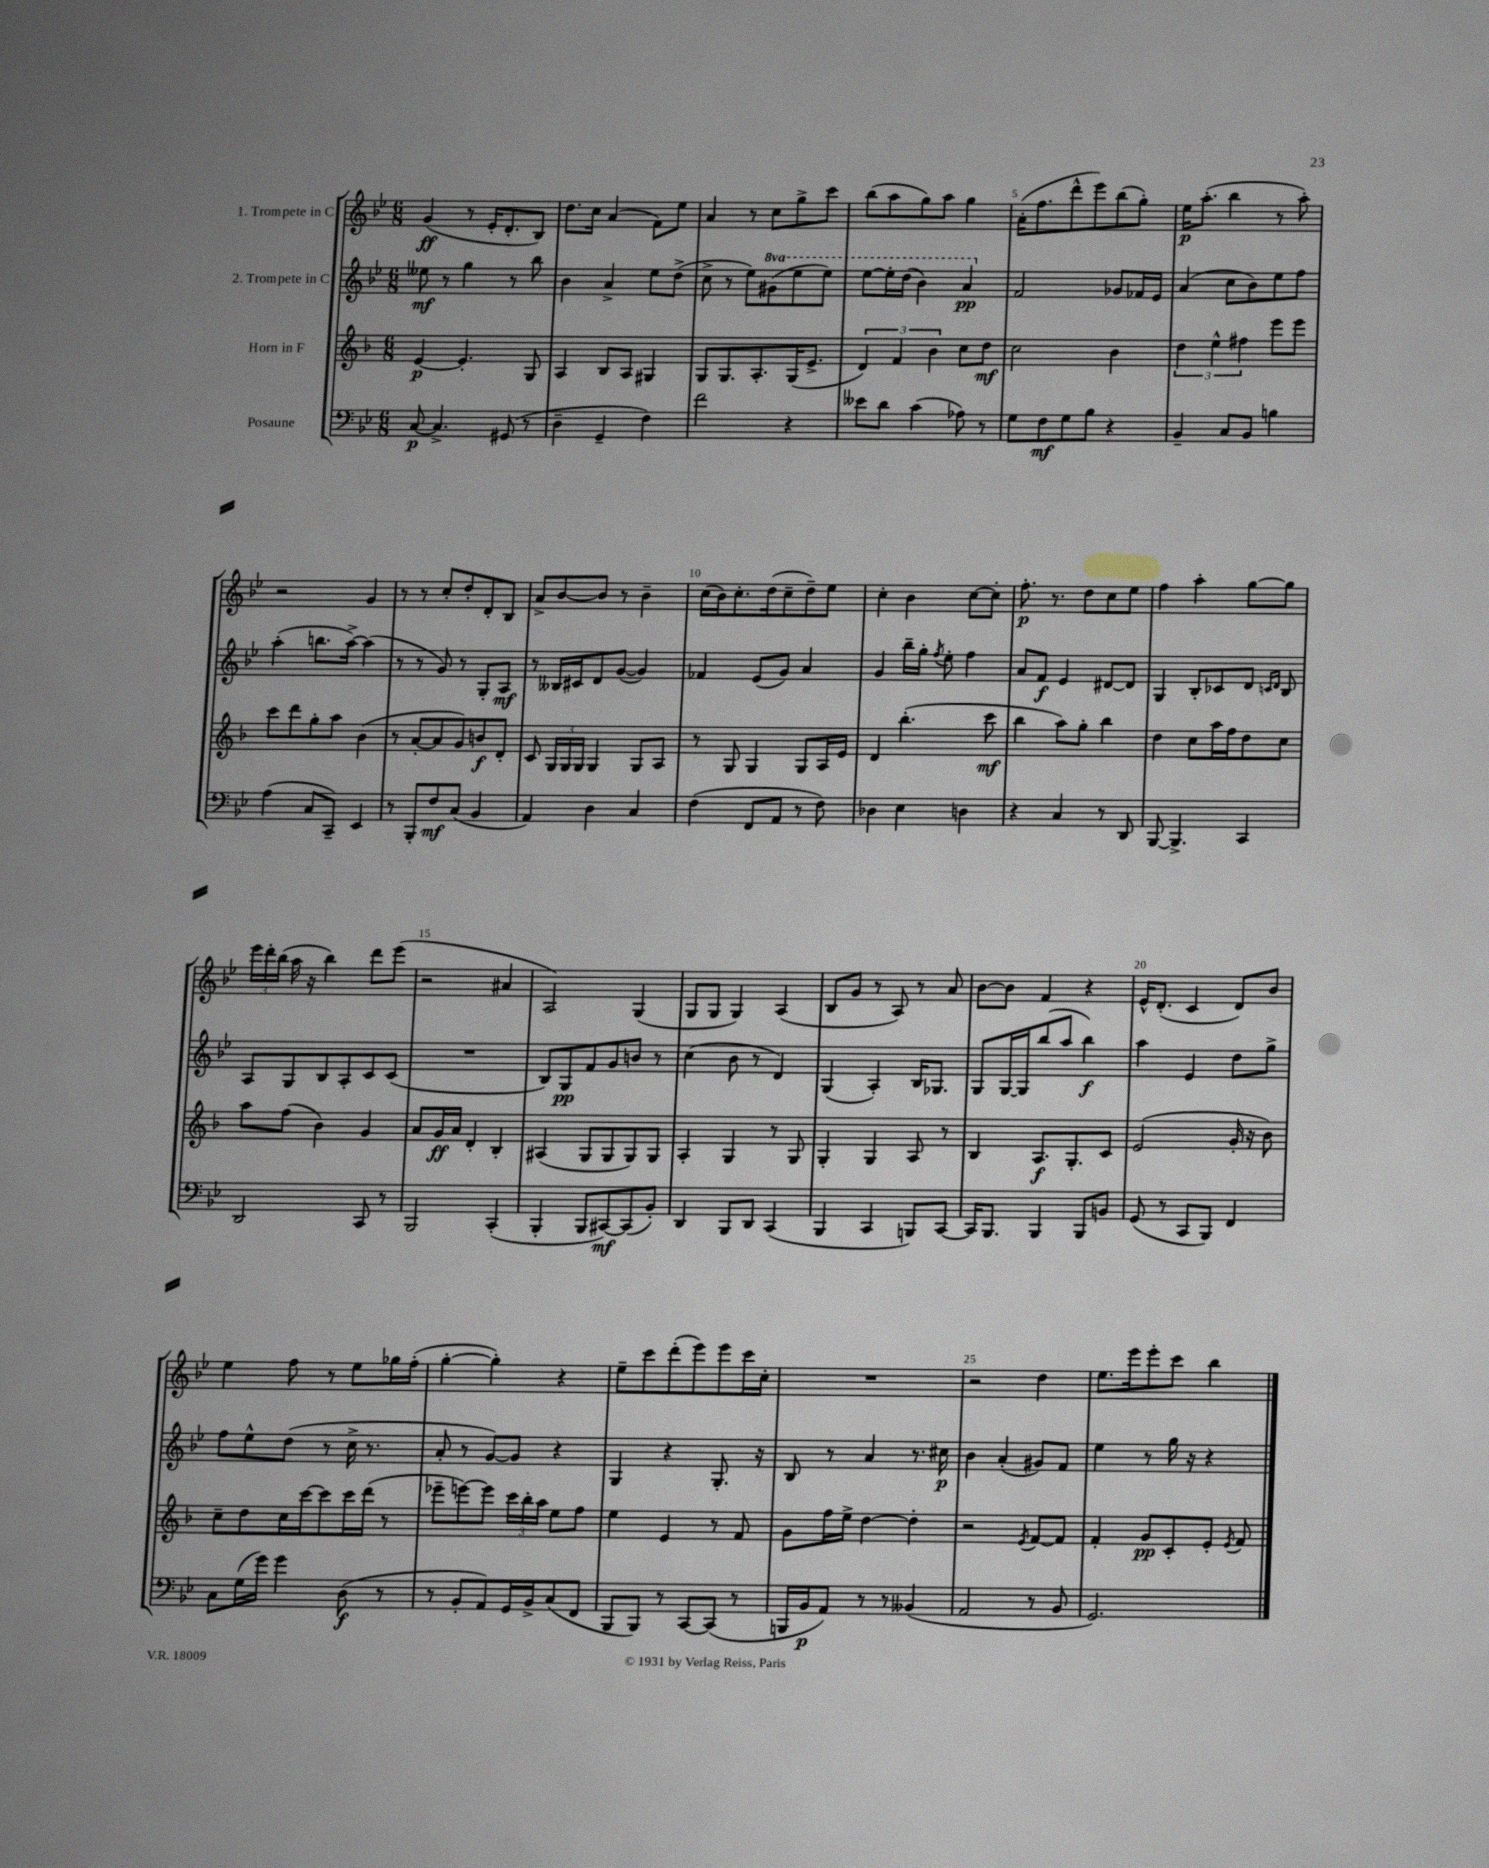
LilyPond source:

<<
\new StaffGroup <<
\new Staff = "s0" \with { instrumentName = "1. Trompete in C" } {
    \clef treble \key bes \major \numericTimeSignature \time 6/8
    \autoBeamOff g'4\ff( r8 ees'16[-. d'8.-. bes8]) |
    d''8.[ c''16] a'4( f'8[) ees''8] |
    a'4 r8 c''8[ g''8-> c'''8] |
    bes''8[( a''8 g''8) a''8] g''4 |
    a'16[-.( f''8. d'''8-^ ees'''8) bes''8( g''8]-.) |
    ees''16[\p a''8.]-.( bes''4 r8 a''8-.) |
    r2 g'4 |
    r8 r8 c''8[-. d''8-. d'8-. bes8] |
    a'8[-> bes'8~ bes'8] r8 bes'4-- |
    c''16[( bes'16) c''8.-. d''16( c''8-- d''8--) ees''8] |
    c''4-. bes'4 c''8[~ c''8]-. |
    f''8.-.\p r8. d''8[ c''8 ees''8] |
    f''4 a''4-. g''8[~ g''8] |
    \tuplet 3/2 { ees'''16[ d'''16-. bes''16]( } a''16 r16 bes''4) d'''8[ ees'''8]( |
    r2 ais'4 |
    a2) g4( |
    g8[ g8] g4) a4( |
    bes8[ g'8] r8 a8) r8 a'8 |
    bes'8[~ bes'8] f'4 r4 |
    ees'16[-^ d'8.]-.( c'4 d'8[) bes'8] |
    ees''4 f''8 r8 ees''8[ ges''16 f''16]-.( |
    g''4~-. g''4-.) r4 |
    ees''8[-- c'''8 d'''8-.( ees'''8) ees'''8 c'''16 c''16]-. |
    R2. |
    r2 d''4 |
    ees''8.[ ees'''16 ees'''8-. c'''8] bes''4 \bar "|." |
}
\new Staff = "s1" \with { instrumentName = "2. Trompete in C" } {
    \clef treble \key bes \major \numericTimeSignature \time 6/8 \set Staff.ottavationMarkups = #ottavation-simple-ordinals
    \autoBeamOff eeses''8\mf r8 g''4 r8 bes''8 |
    bes'4 a'4-> ees''8[ d''8]->( |
    c''8-> r8 ees''8[) \ottava #1 gis''8( ees'''8 ees'''8]) |
    ees'''8[~ ees'''16-. d'''16]( bes''4) a''4\pp \ottava #0 |
    f'2 ges'8[ fes'16 ees'16] |
    a'4( c''8[ bes'8) ees''8 f''8] |
    a''4-.( b''8.[ a''16]~->) a''4( |
    r8 r8 g'8) r8 g8[-. a8]\mf |
    r8 beses16[ cis'16 d'8 g'8]~( g'4) |
    fes'4 ees'8[( g'8]) a'4 |
    g'4 bes''16[-- g''16]-. \acciaccatura { f''8 } ees''8-. f''4 |
    a'8[ f'8]\f ees'4 dis'8[~ dis'8] |
    g4 bes8[-. ces'8 d'8] \grace { c'16[ d'16] } bes8 |
    a8[ g8 bes8 a8-. c'8 c'8]( |
    R2. |
    bes8[) g8\pp f'8 g'8 b'8] r8 |
    c''4( bes'8 r8 d'4) |
    g4( a4-.) bes16[ ges8.] |
    g8[ g16~ g16 bes''8( a''8] bes''4\f) |
    a''4 ees'4 d''8[ g''8]-> |
    f''8[ ees''8-^ d''8]( r8 c''16-> r8. |
    a'8-. r8 g'8[~) g'8] r4 |
    g4 r4 g8.-. r16 |
    bes8 r8 a'4 r8. cis''16\p |
    bes'4 a'4-.( gis'8[) f'8] |
    ees''4 r8 g''16 r16 r4 \bar "|." |
}
\new Staff = "s2" \with { instrumentName = "Horn in F" } {
    \clef treble \key f \major \numericTimeSignature \time 6/8
    \autoBeamOff e'4~\p e'4.-. g8 |
    a4 bes8[ a8] gis4 |
    g8[ g8. a8.-. g16( e'8.]-> |
    \tuplet 3/2 { d'4) f'4 bes'4 } c''8[ d''8]\mf |
    c''2 bes'4 |
    \tuplet 3/2 { d''4 e''4-^ fis''4 } e'''8[ e'''8] |
    c'''8[ d'''8 g''8-. a''8] bes'4( |
    r8 a'8[~-. a'8 g'8) b'8\f d'8]-. |
    c'8 \tuplet 3/2 { g16[ g16 g16] } g4 g8[ a8] |
    r8 g8 g4 g8[ a16 e'16] |
    d'4 bes''4.-.( c'''8\mf |
    bes''4 a''8[) g''8]-. bes''4 |
    d''4 c''8[ a''16 f''16 d''8 c''8] |
    a''8[ f''8]( bes'4) g'4 |
    a'8[ g'16\ff a'16] d'4-. bes4-. |
    ais4( g8[ g8 g8) g8] |
    a4-. g4 r8 g8 |
    g4-. g4 a8 r8 |
    bes4 a8.[\f g8.-. c'8] |
    e'2( g'16-. r16 bes'8) |
    c''8[-- d''8 c''16 c'''16~ c'''8 c'''16 d'''16]( r8 |
    ees'''8[-- e'''8~) e'''8] \tuplet 3/2 { c'''16[ bes''16-. a''16] } e''8[ f''8] |
    e''4 e'4 r8 f'8 |
    g'8[ f''16 e''16]-> d''4~ d''4-. |
    r2 \acciaccatura { e'8 } f'8[~ f'8] |
    f'4-. g'8[\pp c'8-. e'8]-. \acciaccatura { e'8 } f'8 \bar "|." |
}
\new Staff = "s3" \with { instrumentName = "Posaune" } {
    \clef bass \key bes \major \numericTimeSignature \time 6/8
    \autoBeamOff c8~\p c4.-> gis,8( r8 |
    d4-- g,4-- f4) |
    f'2 r4 |
    eeses'8[ d'8] c'4( aes8) r8 |
    g8[ f8\mf g8 bes8] r4 |
    bes,4-- c8[ bes,8] b4 |
    a4( c8[ c,8]--) ees,4 |
    r8 bes,,8[-. f8\mf c8]( bes,4 |
    a,4) d4 c4 |
    f4( f,8[ a,8] r8 f8) |
    des4 ees4 d4 |
    r4 c4 r8 d,8 |
    bes,,8~ bes,,4.-> c,4 |
    d,2 c,8 r8 |
    bes,,2 c,4-.( |
    bes,,4-. bes,,8[ cis,8~\mf) cis,8( bes,8]-.) |
    d,4 bes,,8[ d,8] c,4( |
    bes,,4 c,4 b,,8[) c,8]~ |
    c,16[ bes,,8.] bes,,4 bes,,8[ b,8] |
    g,8( r8 c,8[ bes,,8]) f,4 |
    c8[ g16( g'16]) g'4 d8\f( r8 |
    r8 bes,8[-. a,8) g,16 bes,16-> c8( f,8] |
    bes,,8[ bes,,8]) r8 c,8[~ c,8]( r8 |
    b,,16[ bes,16\p a,8]) r8 r8 beses,4( |
    a,2 r8 bes,8 |
    g,2.) \bar "|." |
}
>>
>>
\layout { \context { \Score \override BarNumber.break-visibility = ##(#f #t #t) barNumberVisibility = #(every-nth-bar-number-visible 5) } }
